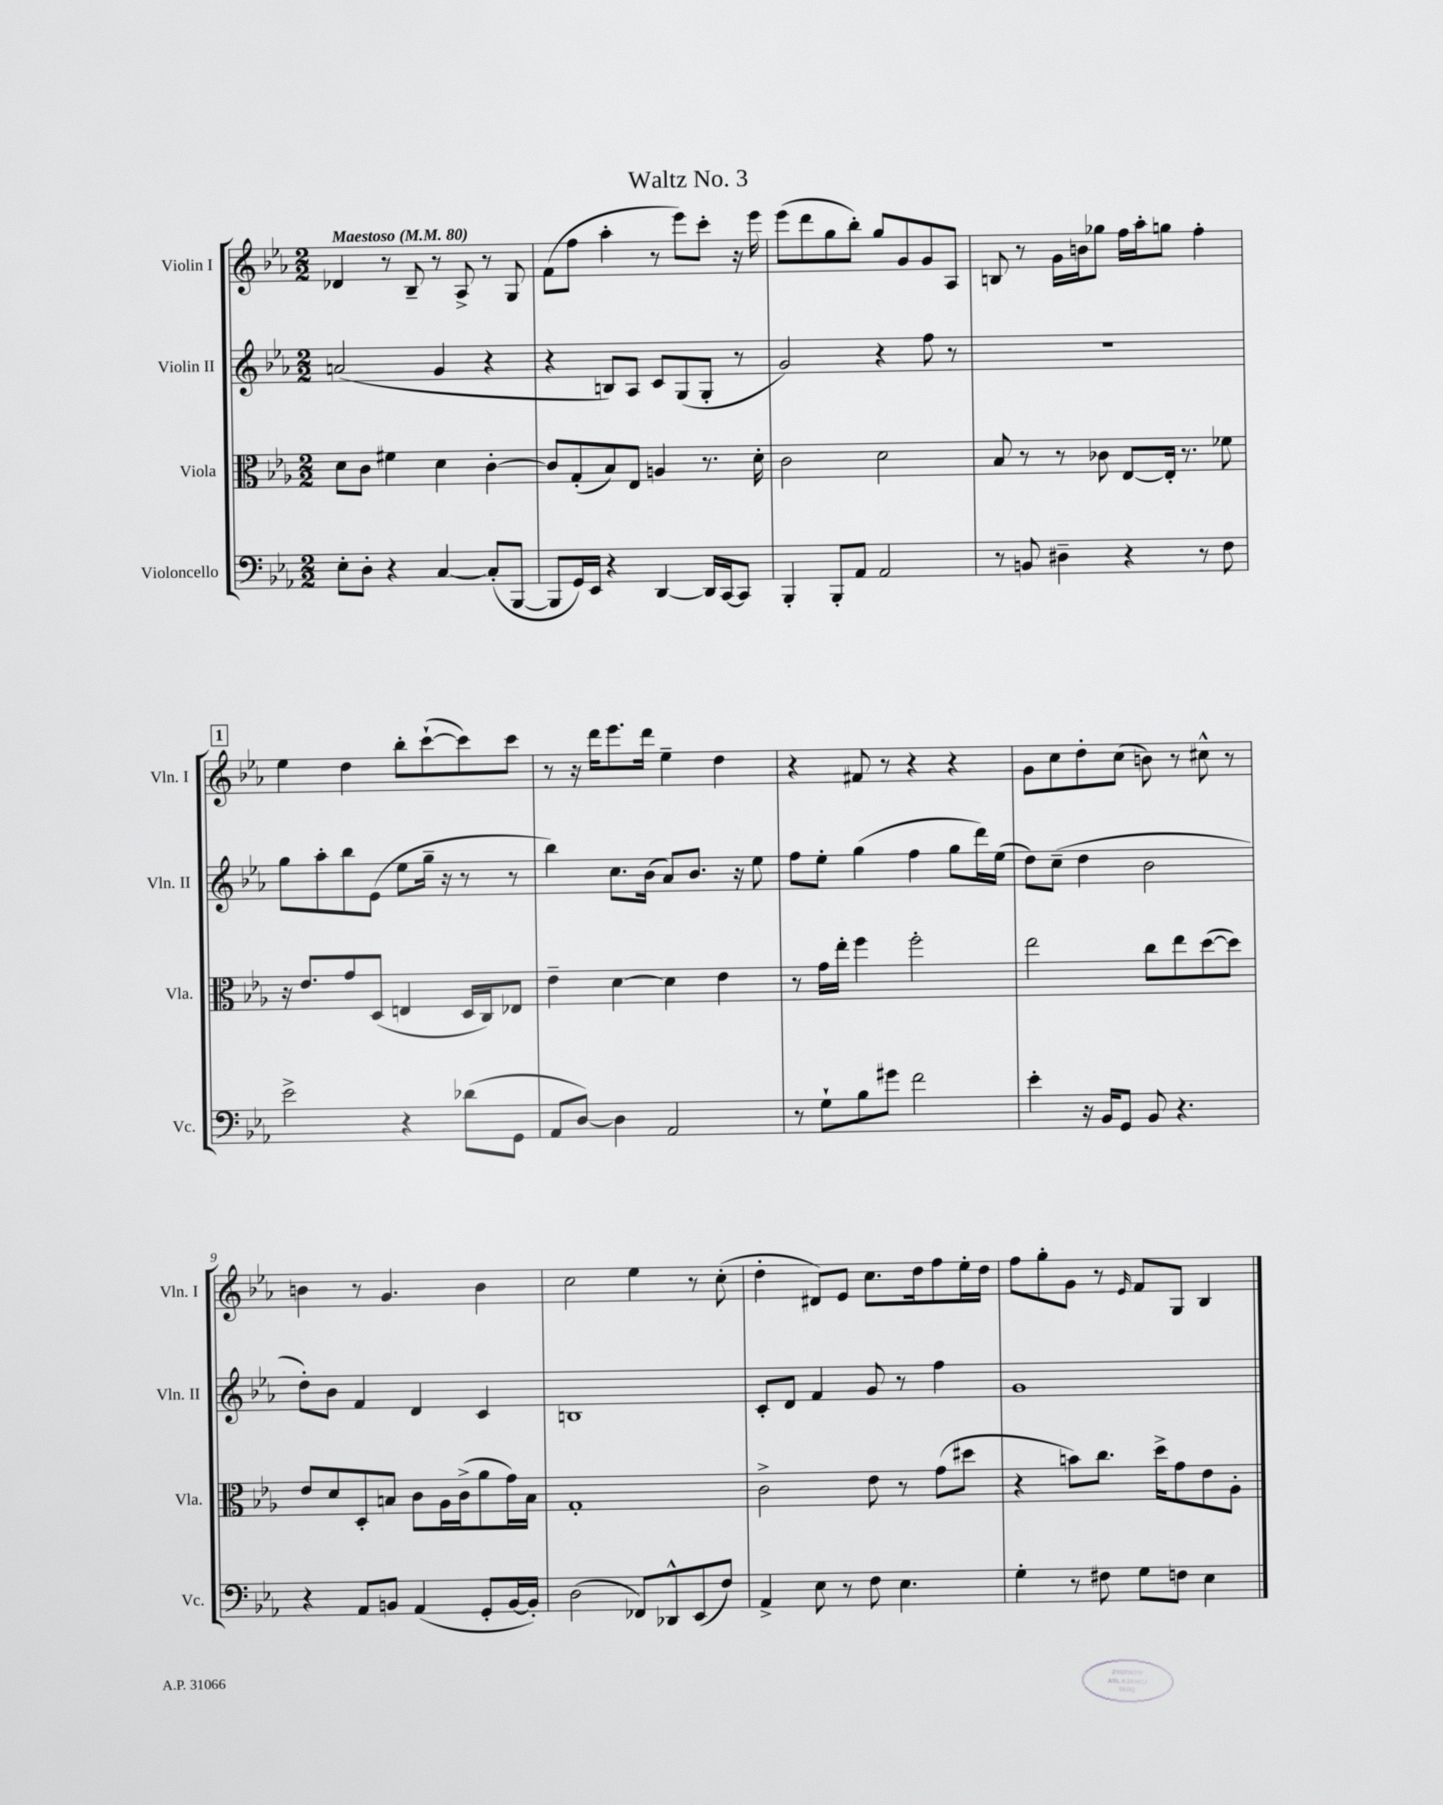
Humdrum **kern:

**kern	**kern	**kern	**kern
*part4	*part3	*part2	*part1
*staff4	*staff3	*staff2	*staff1
*I"Violoncello	*I"Viola	*I"Violin II	*I"Violin I
*I'Vc.	*I'Vla.	*I'Vln. II	*I'Vln. I
*clefF4	*clefC3	*clefG2	*clefG2
*k[b-e-a-]	*k[b-e-a-]	*k[b-e-a-]	*k[b-e-a-]
*M2/2	*M2/2	*M2/2	*M2/2
*MM80	*MM80	*MM80	*MM80
=1	=1	=1	=1
!	!	!	!LO:TX:a:B:t=Maestoso
8E-'\L	8d\L	(2an/	4d-X/
8D'\J	8c\J	.	.
4r	4f#X\	.	8r
.	.	.	8B-~/
[4C/	4d\	4g/	8r
.	.	.	8A-^/
(8C'/L]	[4c'\	4r	8r
[8BBB-/J	.	.	8G/
=2	=2	=2	=2
8BBB-/L]	8c/L]	4r	(8f\L
16GG/L)	(8G'/	.	8ff\J
16EE-/JJ	.	.	.
4r	8B-/)	8Bn/L)	4aa-'\
.	8E-/J	8A-/J	.
[4DD/	4An/	8c/L	8r
.	.	(8G/	8eee-\L)
16DD/LL]	8.r	8G'/J	8ccc'\J
[16CC/J	.	.	.
8CC/J]	.	8r	16r
.	16d'\	.	16eee-\
=3	=3	=3	=3
4BBB-'/	2c\	2g/)	(8eee-\L
.	.	.	8ddd\
8BBB-'/L	.	.	8gg\
8AA-/J	.	.	8bb-'\J)
2AA-/	2d\	4r	8gg/L
.	.	.	8g/
.	.	8ff\	8g/
.	.	8r	8A-/J
=4	=4	=4	=4
8r	8B-/	1r	8Bn/
8BBn/	8r	.	8r
4D#X~\	8r	.	16g\LL
.	.	.	16bn\J
.	8c-X\	.	8gg-X\J
4r	[8E-/L	.	16ff\LL
.	.	.	16aa-'\J
.	16E-'/Jk]	.	8ggn\J
.	8.r	.	.
8r	.	.	4ff'\
8F\	8f-X\	.	.
!!LO:LB:g=z
!!LO:REH:place=s1:t=1
=5	=5	=5	=5
2e-^\	16r	8gg\L	4ee-\
.	8.e-/L	.	.
.	.	8aa-'\	.
.	8g/	8bb-\	4dd\
.	(8D/J	(8e-\J	.
4r	4En/	8ee-\L	8bb-'\L
.	.	16gg~\Jk	([8ccc`\
.	.	16r	.
(8d-X\L	16D/LL	8r	8ccc\])
.	16C/J)	.	.
8GG\J	8E-X/J	8r	8ccc\J
=6	=6	=6	=6
8AA-/L	4e-~\	4bb-\)	8r
[8D/J)	.	.	16r
.	.	.	16ddd\KL
4D\]	[4d\	8.cc\L	8.eee-\
.	.	(16b-\Jk	16ddd\Jk
2AA-/	4d\]	8a-/L)	4ee-~\
.	.	8.b-/J	.
.	4e-\	.	4dd\
.	.	16r	.
.	.	8ee-\	.
=7	=7	=7	=7
8r	8r	8ff\L	4r
8G`\L	16g\LL	8ee-'\J	.
.	16ee-'\JJ	.	.
8B-\	4ff\	(4gg\	8f#X/
8g#X\J	.	.	8r
2f\	2ff'\	4ff\	4r
.	.	8gg\L	4r
.	.	16ddd\L)	.
.	.	(16ee-\JJ	.
=8	=8	=8	=8
4e-'\	2ee-\	8dd\L)	8g\L
.	.	(8cc~\J	8cc\
16r	.	4dd\	8dd'\
16BB-/KL	.	.	.
8GG/J	.	.	(8cc\J
8BB-/	8cc\L	2b-\	8bn\)
4.r	8ee-\	.	8r
.	([8dd\	.	8cc#X^^\
.	8dd\J])	.	8r
!!LO:LB:g=z
=9	=9	=9	=9
4r	8e-/L	8dd'\L)	4bn\
.	8d/	8b-\J	.
8AA-/L	8D'/	4f/	8r
8BBn/J	8Bn/J	.	4.g/
(4AA-/	8c\L	4d/	.
.	16A-\L	.	.
.	(16c^\J	.	.
8GG'/L	8a-\	4c/	4b\
[16BB/L	16g\L)	.	.
16BB'/JJ])	16B\JJ	.	.
=10	=10	=10	=10
(2D\	1G'	1Bn	2cc\
8FF-X/L)	.	.	4ee-\
8DD-X^^/	.	.	.
(8EE-/	.	.	8r
8F/J)	.	.	(8cc'\
=11	=11	=11	=11
4AA-^/	2c^\	8c'/L	4dd'\
.	.	8d/J	.
8E-\	.	4f/	8d#X/L)
8r	.	.	8e-/J
8F\	8e-\	8g/	8.cc\L
4.E-\	8r	8r	.
.	.	.	16dd\k
.	(8g\L	4ff\	8ff\
.	8dd#X\J	.	16ee-'\L
.	.	.	16dd\JJ
=12	=12	=12	=12
4G'\	4r	1g	8ff\L
.	.	.	8gg'\
8r	8bn\L)	.	8g\J
8F#X\	8.cc\J	.	8r
.	.	.	16qqe-/
8G\L	.	.	8f/L
.	16dd^\KL	.	.
8Fn\J	8g\	.	8G/J
4E-\	8e-\	.	4B-/
.	8A-'\J	.	.
==	==	==	==
*-	*-	*-	*-
